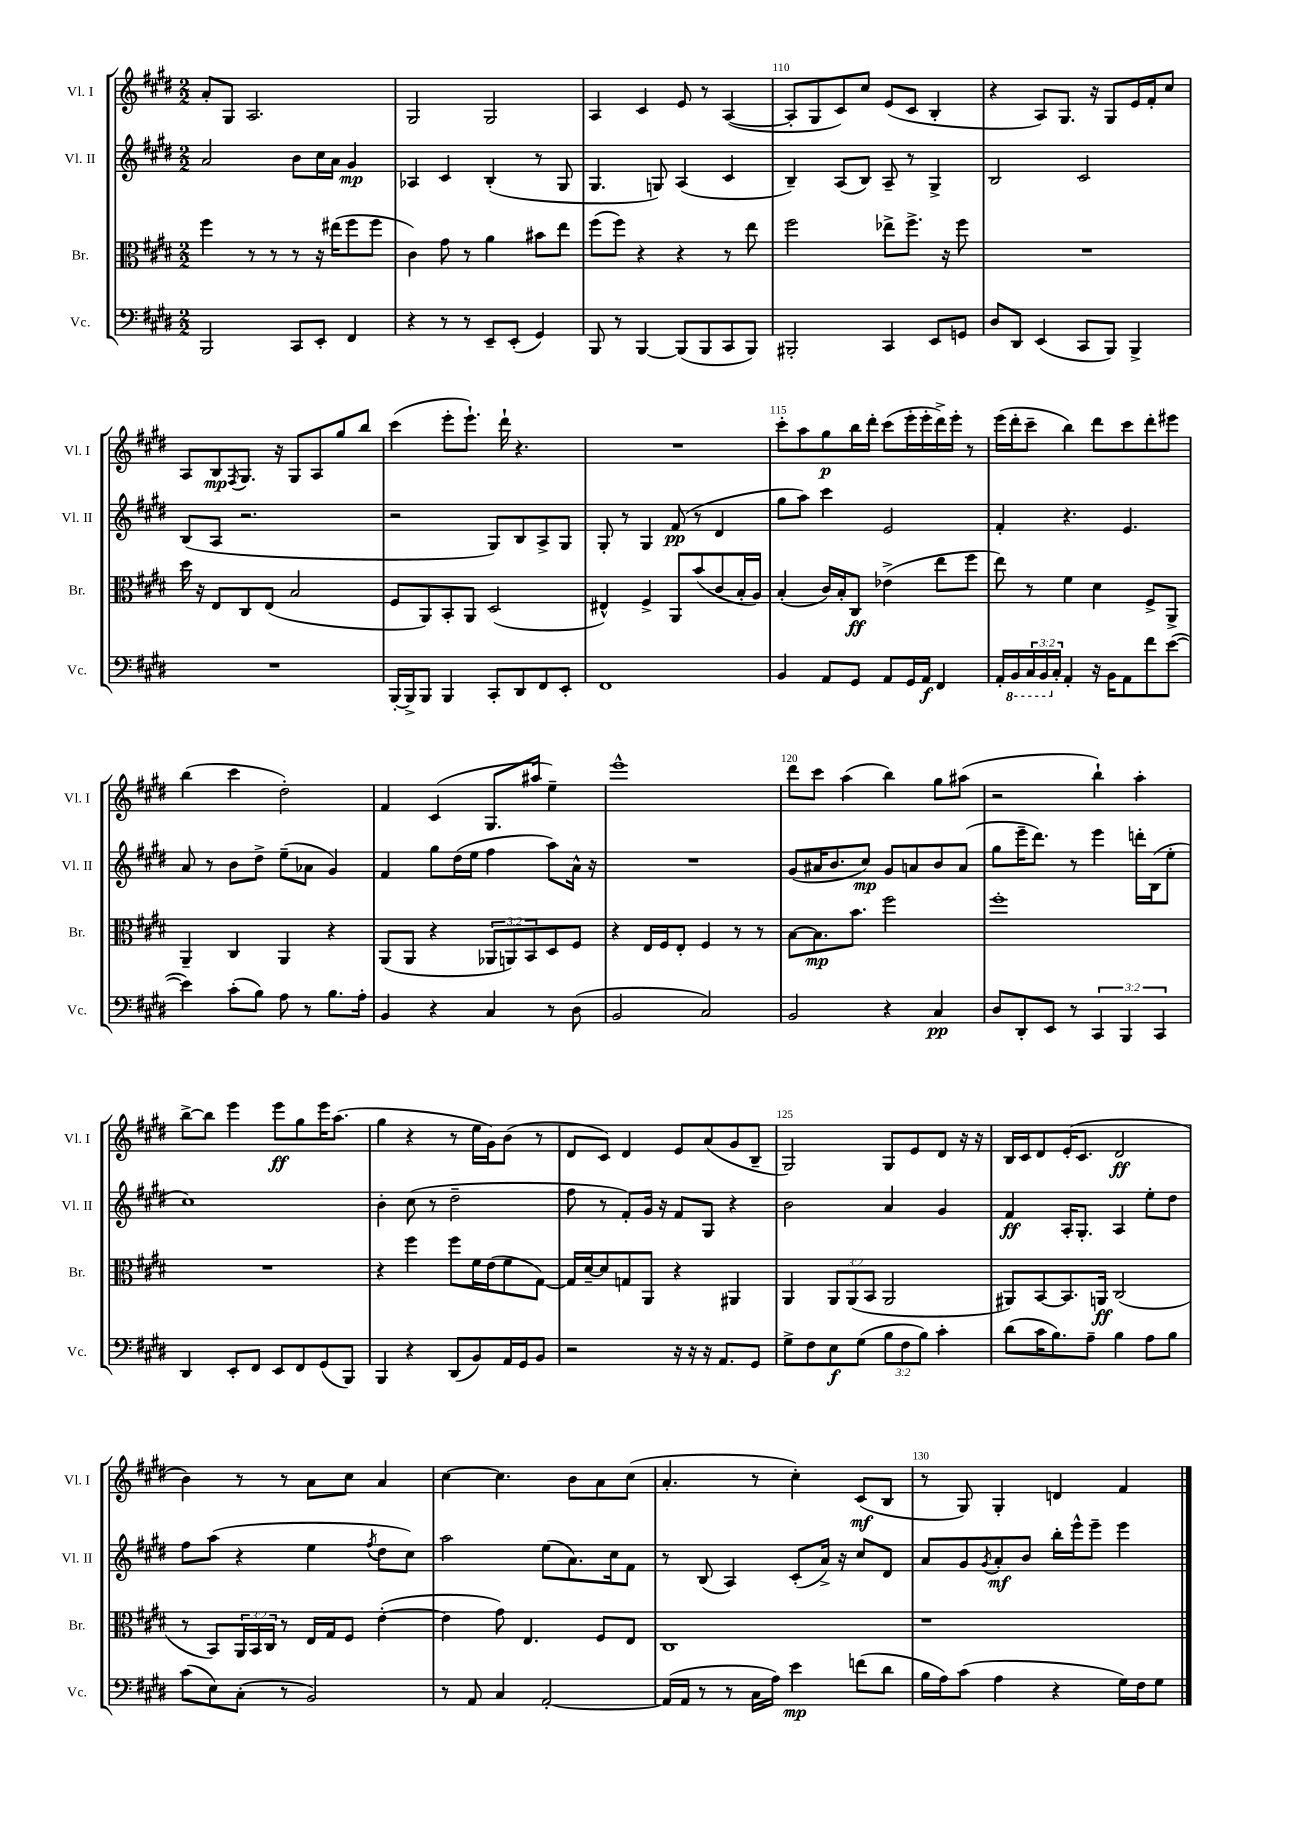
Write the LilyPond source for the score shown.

<<
\new StaffGroup <<
\new Staff = "s0" \with { instrumentName = "Vl. I" shortInstrumentName = "Vl. I" } {
    \clef treble \key e \major \numericTimeSignature \time 2/2
    a'8-. gis8 a2. |
    gis2 gis2 |
    a4 cis'4 e'8 r8 a4~( |
    a8-. gis8 cis'8) cis''8 e'8( cis'8 b4-. |
    r4 a8) gis8. r16 gis8 e'16 fis'16-. cis''8 |
    a8 b8\mp \acciaccatura { fis8 } gis8. r16 gis8 a8 gis''8 b''8 |
    cis'''4( e'''8-. e'''8.-!) dis'''16-! r4. |
    R1 |
    cis'''8-. a''8 gis''8\p b''16 dis'''16-. cis'''8( e'''16-. e'''16-. dis'''16->) e'''16-. r8 |
    e'''16( dis'''16-. cis'''8-- b''4) dis'''8 cis'''8 dis'''8-. eis'''8 |
    b''4( cis'''4 dis''2-.) |
    fis'4 cis'4( gis8. ais''16 e''4--) |
    e'''1-^ |
    dis'''8 cis'''8 a''4( b''4) gis''8 ais''8( |
    r2 b''4-!) a''4-. |
    b''8~-> b''8 e'''4 e'''8\ff gis''8 e'''16 a''8.( |
    gis''4 r4 r8 e''16 gis'16) b'8( r8 |
    dis'8 cis'8) dis'4 e'8 a'8( gis'8 b8-- |
    gis2) gis8 e'8 dis'8 r16 r16 |
    b16 cis'16 dis'8 e'16-.( cis'8. dis'2\ff |
    b'4) r8 r8 a'8 cis''8 a'4 |
    cis''4~ cis''4. b'8 a'8 cis''8( |
    a'4.-. r8 cis''4-.) cis'8\mf( b8 |
    r8 gis8) gis4-. d'4 fis'4 \bar "|." |
}
\new Staff = "s1" \with { instrumentName = "Vl. II" shortInstrumentName = "Vl. II" } {
    \clef treble \key e \major \numericTimeSignature \time 2/2
    a'2 b'8 cis''16 a'16 gis'4\mp |
    aes4 cis'4 b4-.( r8 gis8 |
    gis4. g8) a4( cis'4 |
    b4--) a8( b8) a8-- r8 gis4-> |
    b2 cis'2 |
    b8( a8 r2. |
    r2 gis8) b8 a8-> gis8 |
    gis8-. r8 gis4 fis'8\pp( r8 dis'4 |
    gis''8 a''8) cis'''4 e'2 |
    fis'4-. r4. e'4. |
    a'8 r8 b'8 dis''8-> e''8--( aes'8 gis'4) |
    fis'4 gis''8 dis''16( e''16 fis''4 a''8) a'16-^ r16 |
    R1 |
    gis'8( ais'16 b'8. cis''8\mp) gis'8 a'8 b'8 a'8( |
    gis''8 e'''16-- dis'''8.) r8 e'''4 d'''16-. b16( e''8-. |
    cis''1) |
    b'4-. cis''8( r8 dis''2-- |
    fis''8 r8 fis'8-.) gis'16 r16 fis'8 gis8 r4 |
    b'2 a'4 gis'4 |
    fis'4\ff a16-. gis8.-. a4 e''8-. dis''8 |
    fis''8 a''8( r4 e''4 \acciaccatura { fis''8 } dis''8 cis''8) |
    a''2 e''8( a'8.) cis''16 fis'8 |
    r8 b8( a4) cis'8-.( a'16->) r16 cis''8 dis'8 |
    a'8 gis'8 \acciaccatura { gis'8 } a'8-.\mf b'8 b''16-. e'''16-^ e'''8-- e'''4 \bar "|." |
}
\new Staff = "s2" \with { instrumentName = "Br." shortInstrumentName = "Br." } {
    \clef alto \key e \major \numericTimeSignature \time 2/2 \override Staff.TupletNumber.text = #tuplet-number::calc-fraction-text
    fis''4 r8 r8 r8 r16 eis''16( fis''8 fis''8 |
    cis'4) gis'8 r8 a'4 bis'8 e''8 |
    fis''8( fis''8) r4 r4 r8 e''8 |
    fis''2 ees''8-> fis''8.-> r16 fis''8 |
    R1 |
    dis''16 r16 e8 cis8 e8( b2 |
    fis8 a,8) b,8-. a,8 dis2( |
    eis4-^) fis4-> a,8 b'8( cis'8 b16-. a16) |
    b4-.( cis'16) b16-. cis8\ff ees'4->( e''8 fis''8 |
    e''8) r8 fis'4 dis'4 fis8-> a,8-> |
    a,4-- cis4 a,4 r4 |
    a,8( a,8 r4 \tuplet 3/2 { aes,8 a,8) b,8 } dis8 fis8 |
    r4 e16 fis16 e8-. fis4 r8 r8 |
    b8~ b8.\mp b'8. fis''2 |
    fis''1-. |
    R1 |
    r4 fis''4 fis''8 fis'16 e'16( fis'8 gis8~) |
    gis16 dis'16~-- dis'8 g8 a,8 r4 ais,4 |
    a,4 \tuplet 3/2 { a,8 a,8( b,8 } a,2 |
    ais,8) b,8~ b,8. a,16\ff cis2( |
    r8 b,8) \tuplet 3/2 { a,16 b,16 cis16 } r8 e16 gis16 fis8 e'4~-.( |
    e'4 gis'8) e4. fis8 e8 |
    cis1 |
    r1 \bar "|." |
}
\new Staff = "s3" \with { instrumentName = "Vc." shortInstrumentName = "Vc." } {
    \clef bass \key e \major \numericTimeSignature \time 2/2 \override Staff.TupletNumber.text = #tuplet-number::calc-fraction-text
    b,,2 cis,8 e,8-. fis,4 |
    r4 r8 r8 e,8-- e,8-.( gis,4) |
    b,,8 r8 b,,4~ b,,8( b,,8 cis,8 b,,8) |
    bis,,2-. cis,4 e,8 g,8 |
    dis8 dis,8 e,4( cis,8 b,,8) b,,4-> |
    R1 |
    b,,16~-. b,,16-> b,,8 b,,4 cis,8-. dis,8 fis,8 e,8-. |
    fis,1 |
    b,4 a,8 gis,8 a,8 gis,16 a,16\f fis,4 |
    a,16-. \ottava #-1 b,,16 \tuplet 3/2 { cis,16 b,,16 \ottava #0 cis16-. } a,4-. r16 b,16 a,8 fis'8 e'8~( |
    e'4) cis'8-.( b8) a8 r8 b8. a16-. |
    b,4 r4 cis4 r8 dis8( |
    b,2 cis2) |
    b,2 r4 cis4\pp |
    dis8 dis,8-. e,8 r8 \tuplet 3/2 { cis,4 b,,4 cis,4 } |
    dis,4 e,8-. fis,8 e,8 fis,8 gis,8( b,,8) |
    b,,4 r4 dis,8( b,8) a,16 gis,16 b,8 |
    r2 r16 r16 r16 a,8. gis,8 |
    gis8-> fis8 e8\f gis8( \tuplet 3/2 { b8 fis8 b8) } cis'4-. |
    dis'8( cis'16 b8.) a8-- b4 a8 b8 |
    cis'8( e8) cis8-.( r8 b,2) |
    r8 a,8 cis4 a,2~-. |
    a,16( a,16 r8 r8 cis16 a16) e'4\mp f'8( dis'8 |
    b16 a16) cis'8( a4 r4 gis16) fis16 gis8 \bar "|." |
}
>>
>>
\layout { \context { \Score currentBarNumber = #107 \override BarNumber.break-visibility = ##(#f #t #t) barNumberVisibility = #(every-nth-bar-number-visible 5) } }
